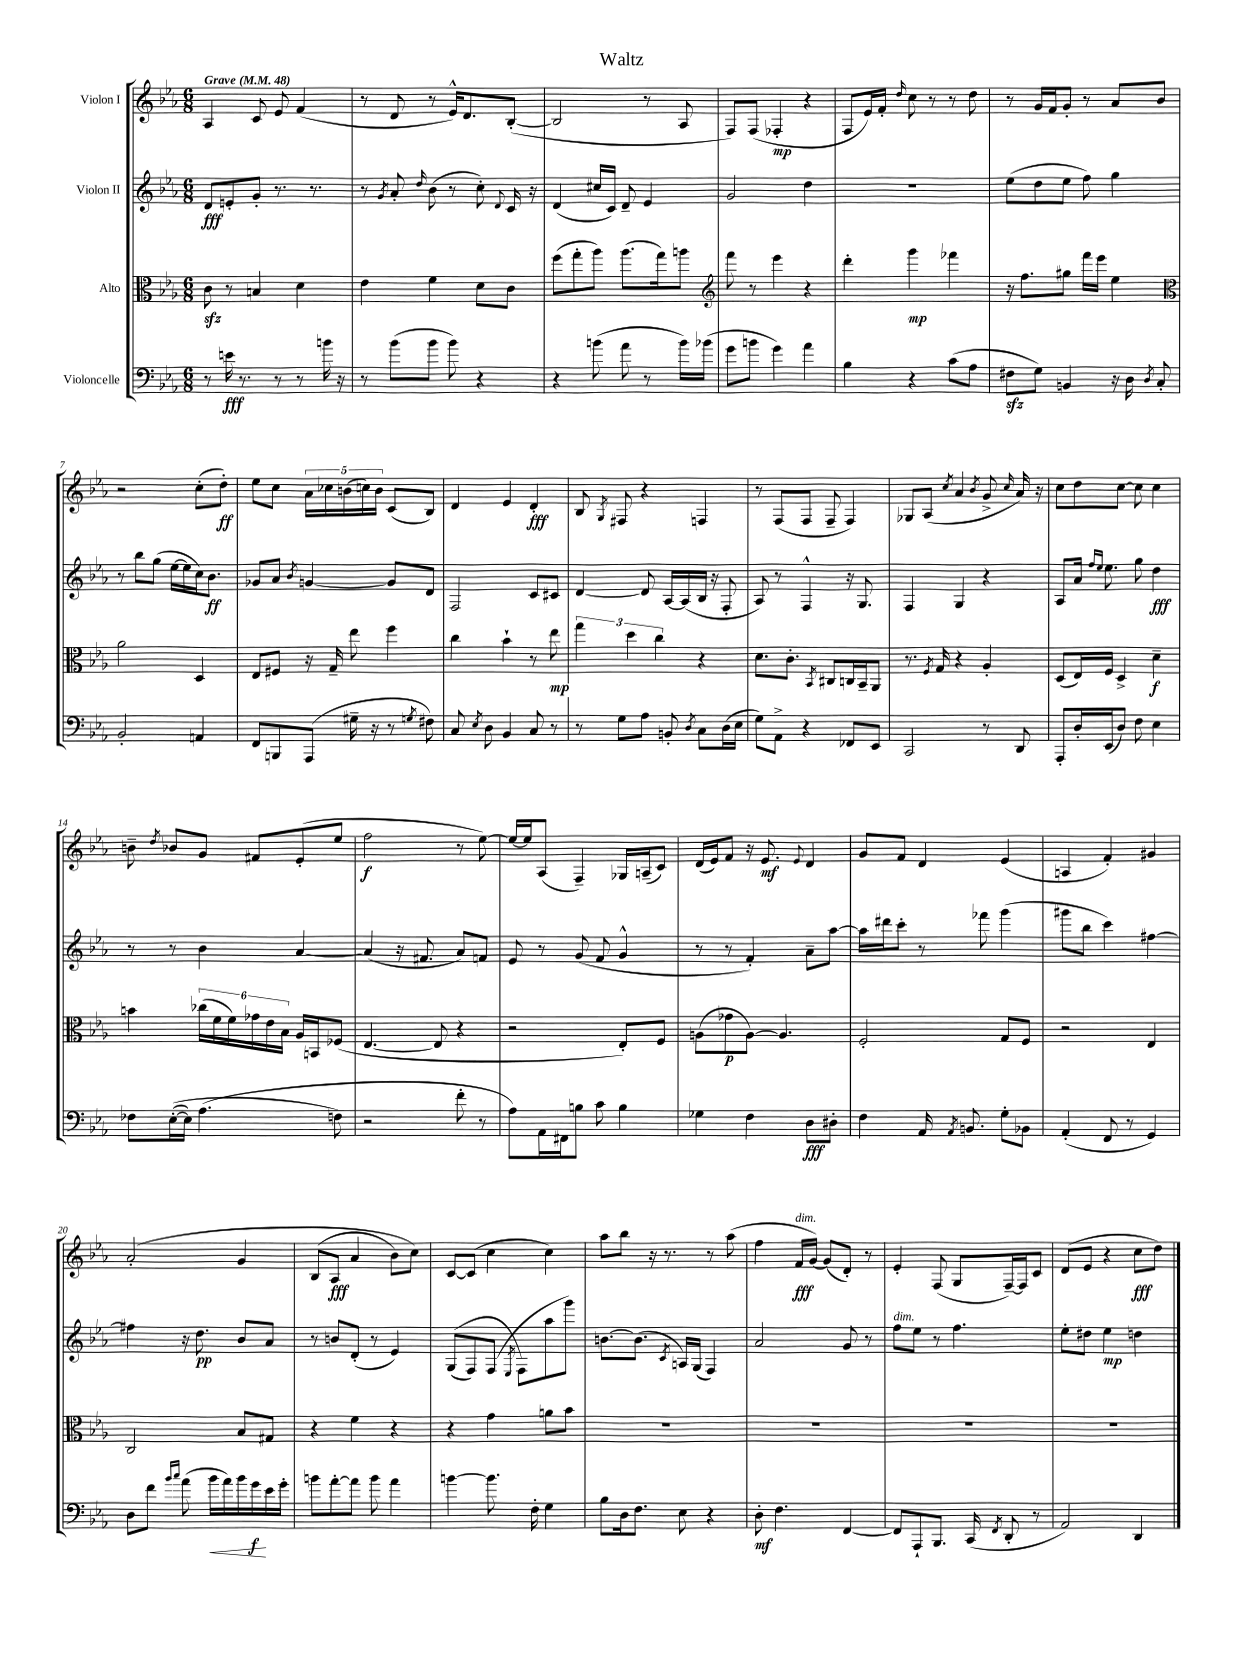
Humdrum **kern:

**kern	**dynam	**kern	**dynam	**kern	**dynam	**kern	**dynam
*part4	*part4	*part3	*part3	*part2	*part2	*part1	*part1
*staff4	*staff4	*staff3	*staff3	*staff2	*staff2	*staff1	*staff1
*I"Violoncelle	*	*I"Alto	*	*I"Violon II	*	*I"Violon I	*
*clefF4	*	*clefC3	*	*clefG2	*	*clefG2	*
*k[b-e-a-]	*	*k[b-e-a-]	*	*k[b-e-a-]	*	*k[b-e-a-]	*
*M6/8	*	*M6/8	*	*M6/8	*	*M6/8	*
*MM48	*	*MM48	*	*MM48	*	*MM48	*
=1	=1	=1	=1	=1	=1	=1	=1
!	!	!	!	!	!	!LO:TX:a:B:t=Grave	!
8r	.	8czz\	.	8d/L	fff	4A-/	.
16en\	fff	8r	.	8en'/	.	.	.
8.r	.	.	.	.	.	.	.
.	.	4Bn/	.	8g'/J	.	8c/	.
8r	.	.	.	8.r	.	8e-/	.
8r	.	4d\	.	.	.	(4f/	.
.	.	.	.	8.r	.	.	.
16bn\	.	.	.	.	.	.	.
16r	.	.	.	.	.	.	.
=2	=2	=2	=2	=2	=2	=2	=2
8r	.	4e-\	.	8r	.	8r	.
.	.	.	.	8qg/	.	.	.
(8b-\L	.	.	.	8a-'/	.	8d/	.
.	.	.	.	16qqdd/	.	.	.
8b-\J	.	4f\	.	(8b-\	.	8r	.
8b-\)	.	.	.	8r	.	16e-^^/KL)	.
.	.	.	.	.	.	8.d/	.
4r	.	8d\L	.	8cc'\)	.	.	.
.	.	.	.	8qqd/	.	.	.
.	.	8c\J	.	16c/	.	([8B-'/J	.
.	.	.	.	16r	.	.	.
=3	=3	=3	=3	=3	=3	=3	=3
4r	.	(8ff\L	.	(4d/	.	2B-/]	.
.	.	8gg'\	.	.	.	.	.
(8bn\	.	8aa-\J)	.	16cc#X/LL	.	.	.
.	.	.	.	16c/JJ)	.	.	.
8a-\	.	(8.aa-\L	.	8d~/	.	.	.
8r	.	.	.	4e-/	.	8r	.
.	.	16gg\k)	.	.	.	.	.
16b\LL)	.	8aan\J	.	.	.	8A-/	.
(16b-X\JJ	.	.	.	.	.	.	.
=4	=4	=4	=4	=4	=4	=4	=4
*	*	*clefG2	*	*	*	*	*
8g\L	.	8fff\	.	2g/	.	8F/L)	.
8bn\J	.	8r	.	.	.	(8F/J	.
4g\)	.	4eee-\	.	.	.	4F-X'/	mp
4a-\	.	4r	.	4dd\	.	4r	.
=5	=5	=5	=5	=5	=5	=5	=5
4B-\	.	4ddd'\	.	2.r	.	8F/L	.
.	.	.	.	.	.	16e-/L)	.
.	.	.	.	.	.	16f'/JJ	.
.	.	.	.	.	.	16qqdd/	.
4r	.	4ggg\	mp	.	.	8cc\	.
.	.	.	.	.	.	8r	.
(8c\L	.	4fff-X\	.	.	.	8r	.
8A-\J	.	.	.	.	.	8dd\	.
=6	=6	=6	=6	=6	=6	=6	=6
8F#Xzz\L	.	16r	.	(8ee-\L	.	8r	.
.	.	8.ff\L	.	.	.	.	.
8G\J)	.	.	.	8dd\	.	16g/LL	.
.	.	.	.	.	.	16f/J	.
4BBn/	.	8gg#X\J	.	8ee-\J	.	8g'/J	.
.	.	16fff\LL	.	8ff\)	.	8r	.
.	.	16eee-\JJ	.	.	.	.	.
16r	.	4ee-\	.	4gg\	.	8a-/L	.
16D\	.	.	.	.	.	.	.
8qD/	.	.	.	.	.	.	.
8C'/	.	.	.	.	.	8b-/J	.
!!LO:LB:g=z
=7	=7	=7	=7	=7	=7	=7	=7
*	*	*clefC3	*	*	*	*	*
2BB-'/	.	2a-\	.	8r	.	2r	.
.	.	.	.	8bb-\L	.	.	.
.	.	.	.	(8gg\J	.	.	.
.	.	.	.	[16ee-\LL	.	.	.
.	.	.	.	16ee-\]	.	.	.
4AAn/	.	4D/	.	16cc\J)	.	(8cc'\L	.
.	.	.	.	8.b-\J	ff	.	.
.	.	.	.	.	.	8dd'\J)	ff
=8	=8	=8	=8	=8	=8	=8	=8
8FF/L	.	8E-/L	.	8g-X/L	.	8ee-\L	.
8BBBn/	.	8F#X/J	.	8a-/J	.	8cc\J	.
.	.	.	.	8qb-/	.	.	.
(8AAA-/J	.	16r	.	[4gn/	.	20a-\LL	.
.	.	.	.	.	.	20cc-X\	.
.	.	16G~/	.	.	.	.	.
.	.	.	.	.	.	(20bn\	.
16G#X~\	.	8ee-\	.	.	.	.	.
.	.	.	.	.	.	20ccn\)	.
16r	.	.	.	.	.	.	.
.	.	.	.	.	.	20b\JJ	.
8r	.	4ff\	.	8g/L]	.	(8c/L	.
8qGn/	.	.	.	.	.	.	.
8F#X\)	.	.	.	8d/J	.	8B-/J)	.
=9	=9	=9	=9	=9	=9	=9	=9
8C/	.	4cc\	.	2F/	.	4d/	.
8qE-/	.	.	.	.	.	.	.
8D\	.	.	.	.	.	.	.
4BB-/	.	4b-`\	.	.	.	4e-/	.
8C/	.	8r	.	8c/L	.	4d'/	fff
8r	.	8ee-\	mp	8c#X/J	.	.	.
=10	=10	=10	=10	=10	=10	=10	=10
8r	.	6gg\	.	[4d/	.	8B-/	.
.	.	.	.	.	.	8qG/	.
8G\L	.	.	.	.	.	8F#X/	.
.	.	6dd\	.	.	.	.	.
8A-\J	.	.	.	8d/]	.	4r	.
.	.	6cc\	.	.	.	.	.
8BBn'/	.	.	.	[16A-/LL	.	.	.
.	.	.	.	(16A-/]	.	.	.
8qD/	.	.	.	.	.	.	.
8C\L	.	4r	.	16B-/JJ	.	4Fn/	.
.	.	.	.	16r	.	.	.
(16D\L	.	.	.	8F'/	.	.	.
16E-\JJ	.	.	.	.	.	.	.
=11	=11	=11	=11	=11	=11	=11	=11
8G\L)	.	8.d\L	.	8A-/)	.	8r	.
8AA-^\J	.	.	.	8r	.	(8F/L	.
.	.	8.c'\J	.	.	.	.	.
4r	.	.	.	4F^^/	.	8F/J	.
.	.	8qBB-/	.	.	.	.	.
.	.	8C#X/L	.	.	.	8F~/	.
8FF-X/L	.	16Cn/L	.	16r	.	4F/)	.
.	.	16BB-~/J	.	8.G/	.	.	.
8EE-/J	.	8AA-/J	.	.	.	.	.
=12	=12	=12	=12	=12	=12	=12	=12
2CC/	.	8.r	.	4F/	.	8G-X/L	.
.	.	.	.	.	.	(8A-/J	.
.	.	8qF/	.	.	.	.	.
.	.	16G/	.	.	.	.	.
.	.	.	.	.	.	8qcc/	.
.	.	4r	.	4G/	.	4a-/	.
.	.	.	.	.	.	8qb-/	.
8r	.	4A-'/	.	4r	.	8g^/	.
.	.	.	.	.	.	16qqcc/	.
8DD/	.	.	.	.	.	16a-/)	.
.	.	.	.	.	.	16r	.
=13	=13	=13	=13	=13	=13	=13	=13
8AAA-'/L	.	(8D/L	.	8A-/L	.	8cc\L	.
16D'/L	.	16E-/L)	.	16a-/Jk	.	8dd\	.
.	.	.	.	16qqff/LL	.	.	.
.	.	.	.	16qqee-/JJ	.	.	.
(16EE-/J	.	16F/JJ	.	8.ee-\	.	.	.
8D/J)	.	4D^/	.	.	.	[8cc\J	.
8F\	.	.	.	8gg\	.	8cc\]	.
4E-\	.	4d~\	f	4dd\	fff	4cc\	.
!!LO:LB:g=z
=14	=14	=14	=14	=14	=14	=14	=14
8F-X\L	.	4bn\	.	8r	.	8bn~\	.
.	.	.	.	.	.	8qdd/	.
(([16E-'\L	.	.	.	8r	.	8b-X/L	.
16E-\JJ])	.	.	.	.	.	.	.
(4.A-\	.	(24cc-X\LL	.	4b-\	.	8g/J	.
.	.	24f\	.	.	.	.	.
.	.	24f\)	.	.	.	.	.
.	.	24g-X\	.	.	.	8f#X/L	.
.	.	24e-\	.	.	.	.	.
.	.	24B-\JJ	.	.	.	.	.
.	.	16A-/LL	.	[4a-/	.	(8e-'/	.
.	.	16BBn/J	.	.	.	.	.
8Fn\)	.	(8F-X/J	.	.	.	8ee-/J	.
=15	=15	=15	=15	=15	=15	=15	=15
2r	.	[4.E-/	.	(4a-/]	.	2ff\	f
.	.	.	.	16r	.	.	.
.	.	.	.	8.f#X/	.	.	.
.	.	8E-/]	.	.	.	.	.
8f'\	.	4r	.	8a-/L)	.	8r	.
8r	.	.	.	8fn/J	.	[8ee-\)	.
=16	=16	=16	=16	=16	=16	=16	=16
8A-\L)	.	2r	.	8e-/	.	16ee-/LL_	.
.	.	.	.	.	.	16ee-/J]	.
16AA-\L	.	.	.	8r	.	(8A-/J	.
16FF#X\J	.	.	.	.	.	.	.
8Bn\J	.	.	.	(8g/	.	4F~/)	.
8c\	.	.	.	8f/	.	.	.
4B\	.	8E-'/L)	.	4g^^/	.	16G-X/LL	.
.	.	.	.	.	.	(16An~/J	.
.	.	8F/J	.	.	.	8c/J)	.
=17	=17	=17	=17	=17	=17	=17	=17
4G-X\	.	(8An\L	.	8r	.	(16d/LL	.
.	.	.	.	.	.	16e-/J)	.
.	.	8g-X\	p	8r	.	8f/J	.
4F\	.	[8A\J)	.	4f'/)	.	16r	.
.	.	.	.	.	.	8.e-/	mf
.	.	4.A/]	.	.	.	.	.
.	.	.	.	.	.	8qqe-/	.
8D\L	fff	.	.	8a-~\L	.	4d/	.
8D#X'\J	.	.	.	[8aa-\J	.	.	.
=18	=18	=18	=18	=18	=18	=18	=18
4F\	.	2F'/	.	16aa-\LL]	.	8g/L	.
.	.	.	.	16ddd#X\J	.	.	.
.	.	.	.	8ccc'\J	.	8f/J	.
16AA-/	.	.	.	8r	.	4d/	.
8qAA-/	.	.	.	.	.	.	.
8.BBn/	.	.	.	.	.	.	.
.	.	.	.	8fff-X\	.	.	.
8G'\L	.	8G/L	.	(4ggg\	.	(4e-/	.
8BB-X\J	.	8F/J	.	.	.	.	.
=19	=19	=19	=19	=19	=19	=19	=19
(4AA-'/	.	2r	.	8ggg#X\L	.	4An/	.
.	.	.	.	8bb-\J	.	.	.
8FF/	.	.	.	4ccc\)	.	4f'/)	.
8r	.	.	.	.	.	.	.
4GG/)	.	4E-/	.	[4ff#X\	.	4g#X/	.
!!LO:LB:g=z
=20	=20	=20	=20	=20	=20	=20	=20
8D\L	.	2C/	.	4ff#X\]	.	(2a-'/	.
8f\J	.	.	.	.	.	.	.
16qqb-/LL	.	.	.	.	.	.	.
16qqcc/JJ	.	.	.	.	.	.	.
(8a-\	.	.	.	16r	.	.	.
.	.	.	.	8.dd\	pp	.	.
!	!LO:HP:b	!	!	!	!	!	!
16b-\LL	<	.	.	.	.	.	.
16a-\)	.	.	.	.	.	.	.
16b-\	.	8B-/L	.	8b-/L	.	4g/	.
16g\	f	.	.	.	.	.	.
16e-\	[	8G#X/J	.	8a-/J	.	.	.
16g'\JJ	.	.	.	.	.	.	.
=21	=21	=21	=21	=21	=21	=21	=21
8bn\L	.	4r	.	8r	.	(8B-/L	.
[8a-'\	.	.	.	8bn/L	.	8A-/J	fff
8a-\J]	.	4f\	.	(8d'/J	.	4a-/	.
8b\	.	.	.	8r	.	.	.
4a-\	.	4r	.	4e-/)	.	8b-\L)	.
.	.	.	.	.	.	8cc\J)	.
=22	=22	=22	=22	=22	=22	=22	=22
[4bn\	.	4r	.	((8G/L	.	[8c/L	.
.	.	.	.	8F/)	.	(8c/J]	.
8.b\]	.	4g\	.	(8F/J	.	4cc\	.
.	.	.	.	8qE-/	.	.	.
.	.	.	.	8F\L)	.	.	.
16F'\	.	.	.	.	.	.	.
4G\	.	8an\L	.	8aa-\	.	4cc\)	.
.	.	8b-\J	.	8ggg\J)	.	.	.
=23	=23	=23	=23	=23	=23	=23	=23
8B-\L	.	2.r	.	[8.bn\L	.	8aa-\L	.
16D\k	.	.	.	.	.	8bb-\J	.
8.F\J	.	.	.	(8.b\J]	.	.	.
.	.	.	.	.	.	16r	.
.	.	.	.	.	.	8.r	.
.	.	.	.	8qc/	.	.	.
8E-\	.	.	.	16An/LL)	.	.	.
.	.	.	.	(16G/JJ	.	.	.
4r	.	.	.	4F/)	.	8r	.
.	.	.	.	.	.	(8aa-\	.
=24	=24	=24	=24	=24	=24	=24	=24
8D'\	mf	2.r	.	2a-/	.	4ff\	.
4.F\	.	.	.	.	.	.	.
!	!	!	!	!	!	!LO:TX:a:i:t=dim.	!
.	.	.	.	.	.	16f/LL	fff
.	.	.	.	.	.	[16g/JJ)	.
.	.	.	.	.	.	(8g/L]	.
[4FF/	.	.	.	8g/	.	8d'/J)	.
.	.	.	.	8r	.	8r	.
=25	=25	=25	=25	=25	=25	=25	=25
!	!	!	!	!LO:TX:a:i:t=dim.	!	!	!
8FF/L]	.	2.r	.	8ff\L	.	4e-'/	.
8AAA-`/	.	.	.	8ee-\J	.	.	.
8.BBB-/J	.	.	.	8r	.	(8F/	.
.	.	.	.	4.ff\	.	8G/L	.
(16CC/	.	.	.	.	.	.	.
8qFF/	.	.	.	.	.	.	.
8DD'/	.	.	.	.	.	[16F~/L)	.
.	.	.	.	.	.	16F/J]	.
8r	.	.	.	.	.	8c/J	.
=26	=26	=26	=26	=26	=26	=26	=26
2AA-/)	.	2.r	.	8ee-'\L	.	(8d/L	.
.	.	.	.	8dd#X\J	.	8e-/J	.
.	.	.	.	4ee-\	mp	4r	.
4DD/	.	.	.	4ddn\	.	8cc\L	fff
.	.	.	.	.	.	8dd\J)	.
==	==	==	==	==	==	==	==
*-	*-	*-	*-	*-	*-	*-	*-
